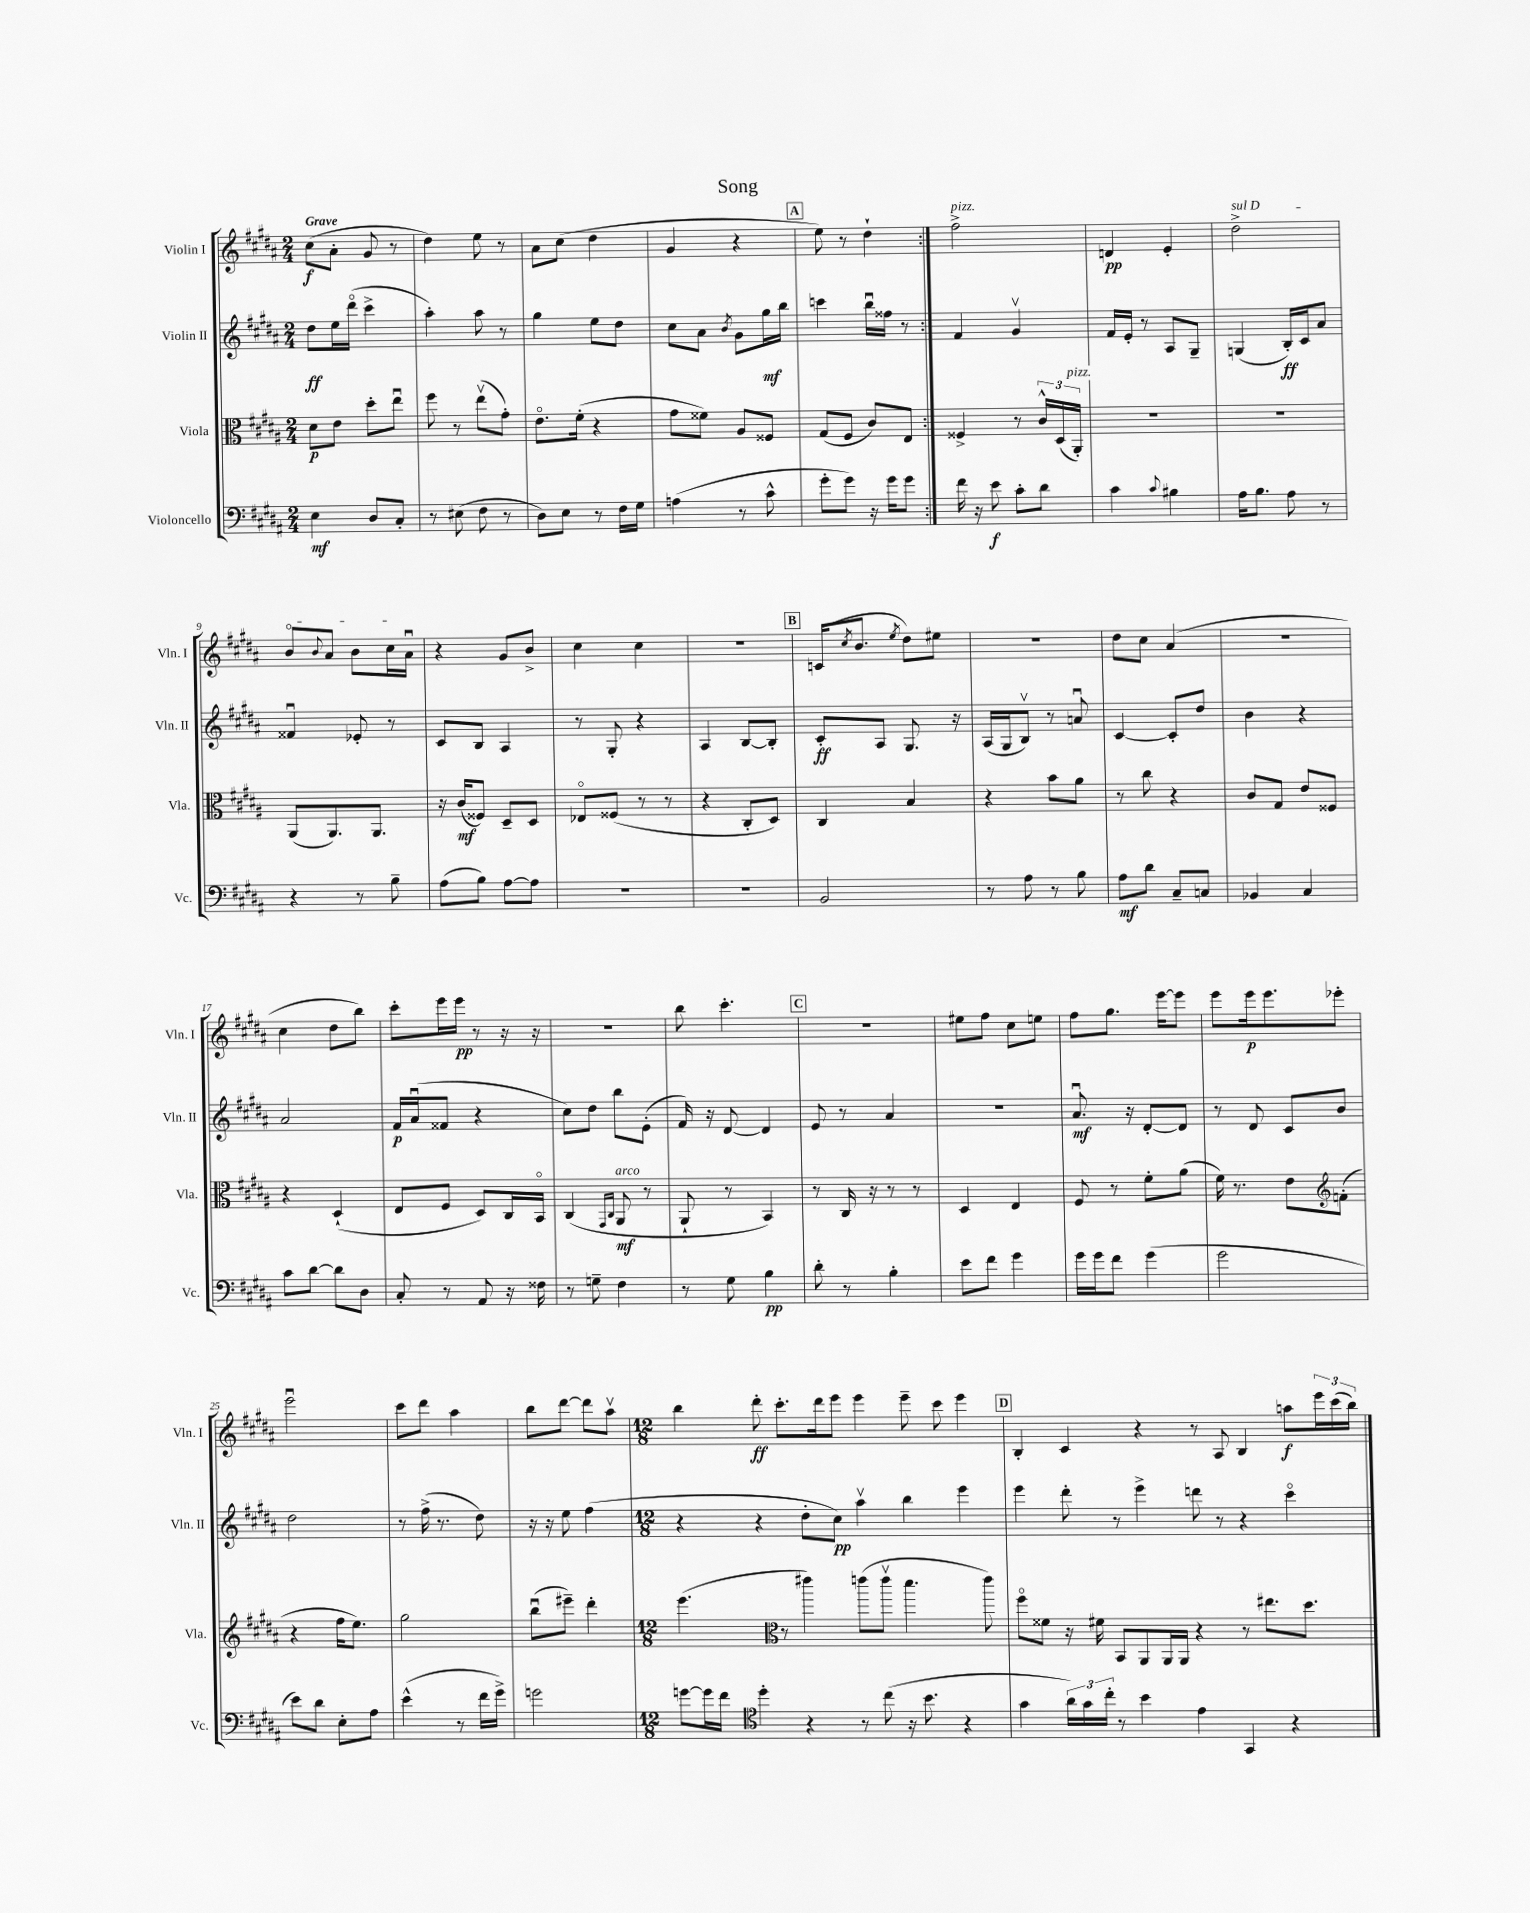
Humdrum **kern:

**kern	**dynam	**kern	**dynam	**kern	**dynam	**kern	**dynam
*part4	*part4	*part3	*part3	*part2	*part2	*part1	*part1
*staff4	*staff4	*staff3	*staff3	*staff2	*staff2	*staff1	*staff1
*I"Violoncello	*	*I"Viola	*	*I"Violin II	*	*I"Violin I	*
*I'Vc.	*	*I'Vla.	*	*I'Vln. II	*	*I'Vln. I	*
*clefF4	*	*clefC3	*	*clefG2	*	*clefG2	*
*k[f#c#g#d#a#]	*	*k[f#c#g#d#a#]	*	*k[f#c#g#d#a#]	*	*k[f#c#g#d#a#]	*
*M2/4	*	*M2/4	*	*M2/4	*	*M2/4	*
=1	=1	=1	=1	=1	=1	=1	=1
!	!	!	!	!	!	!LO:TX:a:B:t=Grave	!
4E\	mf	8d#\L	p	8dd#\L	ff	(8cc#\L	f
.	.	8e\J	.	16ee\L	.	8a#'\J	.
.	.	.	.	(16ddd#\JJ	.	.	.
8D#/L	.	8dd#'\L	.	4ccc#^\	.	8g#/	.
8C#'/J	.	8eeu\J	.	.	.	8r	.
=2	=2	=2	=2	=2	=2	=2	=2
8r	.	8ff#\	.	4aa#'\)	.	4dd#\)	.
(8E#X\	.	8r	.	.	.	.	.
8F#\	.	(8eev\L	.	8aa#\	.	8ee\	.
8r	.	8g#'\J)	.	8r	.	8r	.
=3	=3	=3	=3	=3	=3	=3	=3
8D#\L)	.	8.e\L	.	4gg#\	.	8a#\L	.
8E\J	.	.	.	.	.	(8cc#\J	.
.	.	(16f#'\Jk	.	.	.	.	.
8r	.	4r	.	8ee\L	.	4dd#\	.
16F#\LL	.	.	.	8dd#\J	.	.	.
16G#\JJ	.	.	.	.	.	.	.
=4	=4	=4	=4	=4	=4	=4	=4
(4An\	.	8g#\L	.	8cc#\L	.	4g#/	.
.	.	8f##X\J)	.	8a#\J	.	.	.
.	.	.	.	8qb/	.	.	.
8r	.	8A#/L	.	8g#\L	.	4r	.
8c#^^\	.	8F##X/J	.	16gg#\L	mf	.	.
.	.	.	.	16bb\JJ	.	.	.
!!LO:REH:place=s1:t=A
=5	=5	=5	=5	=5	=5	=5	=5
8g#'\L	.	(8G#/L	.	4cccn\	.	8ee\)	.
8g#\J)	.	8F#/J	.	.	.	8r	.
16r	.	8c#/L)	.	16bbu\LL	.	4dd#`\	.
16g#\KL	.	.	.	16ff##X\JJ	.	.	.
8g#\J	.	8E/J	.	8r	.	.	.
=6:|!	=6:|!	=6:|!	=6:|!	=6:|!	=6:|!	=6:|!	=6:|!
!	!	!	!	!	!	!LO:TX:a:i:t=pizz.	!
16f#\	.	4F##X^/	.	4f#/	.	2ff#^\	.
16r	.	.	.	.	.	.	.
8e\	f	.	.	.	.	.	.
8c#'\L	.	8r	.	4g#v/	.	.	.
8d#\J	.	24c#^^/LL	.	.	.	.	.
.	.	(24D#/	.	.	.	.	.
!	!	!LO:TX:a:i:t=pizz.	!	!	!	!	!
.	.	24AA#'/JJ)	.	.	.	.	.
=7	=7	=7	=7	=7	=7	=7	=7
4c#\	.	2r	.	16f#/LL	.	4dn/	pp
.	.	.	.	16e'/JJ	.	.	.
.	.	.	.	8r	.	.	.
8qqc#/	.	.	.	.	.	.	.
4B#X\	.	.	.	8A#/L	.	4e'/	.
.	.	.	.	8G#~/J	.	.	.
=8	=8	=8	=8	=8	=8	=8	=8
!	!	!	!	!	!	!LO:TX:a:i:t=sul D	!
16A#\KL	.	2r	.	(4Gn/	.	2dd#^\	.
8.B\J	.	.	.	.	.	.	.
8A#\	.	.	.	16B'/LL)	ff	.	.
.	.	.	.	16c#/J	.	.	.
8r	.	.	.	8a#/J	.	.	.
!!LO:LB:g=z
=9	=9	=9	=9	=9	=9	=9	=9
4r	.	(8AA#/L	.	4f##Xu/	.	8b/L	.
.	.	.	.	.	.	8qqb/	.
.	.	8.AA#/)	.	.	.	8a#/J	.
8r	.	.	.	8e-X'/	.	8b\L	.
.	.	8.AA#/J	.	.	.	.	.
8B~\	.	.	.	8r	.	16cc#\L	.
.	.	.	.	.	.	16a#u\JJ	.
=10	=10	=10	=10	=10	=10	=10	=10
(8A#\L	.	16r	.	8c#/L	.	4r	.
.	.	(16c#/KL	mf	.	.	.	.
8B\J)	.	8F##X/J)	.	8B/J	.	.	.
[8A#\L	.	8D#~/L	.	4A#/	.	8g#/L	.
8A#\J]	.	8D#/J	.	.	.	8b^/J	.
=11	=11	=11	=11	=11	=11	=11	=11
2r	.	8E-X/L	.	8r	.	4cc#\	.
.	.	(8F##X/J	.	8G#'/	.	.	.
.	.	8r	.	4r	.	4cc#\	.
.	.	8r	.	.	.	.	.
=12	=12	=12	=12	=12	=12	=12	=12
2r	.	4r	.	4A#/	.	2r	.
.	.	8C#'/L	.	[8B/L	.	.	.
.	.	8D#/J)	.	8B'/J]	.	.	.
!!LO:REH:place=s1:t=B
=13	=13	=13	=13	=13	=13	=13	=13
2BB/	.	4C#/	.	8c#'/L	ff	(16cn/KL	.
.	.	.	.	.	.	8qcc#/	.
.	.	.	.	.	.	8.b/J	.
.	.	.	.	8A#/J	.	.	.
.	.	.	.	.	.	8qee/	.
.	.	4B/	.	8.G#/	.	8dd#\L)	.
.	.	.	.	.	.	8ee#X\J	.
.	.	.	.	16r	.	.	.
=14	=14	=14	=14	=14	=14	=14	=14
8r	.	4r	.	(16A#/LL	.	2r	.
.	.	.	.	16G#/J	.	.	.
8A#\	.	.	.	8Bv/J)	.	.	.
8r	.	8b\L	.	8r	.	.	.
8B\	.	8a#\J	.	8anu/	.	.	.
=15	=15	=15	=15	=15	=15	=15	=15
8A#\L	mf	8r	.	[4c#/	.	8dd#\L	.
8d#\J	.	8cc#\	.	.	.	8cc#\J	.
8C#~/L	.	4r	.	8c#'/L]	.	(4a#/	.
8Cn/J	.	.	.	8dd#/J	.	.	.
=16	=16	=16	=16	=16	=16	=16	=16
4BB-X/	.	8c#/L	.	4b\	.	2r	.
.	.	8G#/J	.	.	.	.	.
4C#/	.	8e/L	.	4r	.	.	.
.	.	8F##X/J	.	.	.	.	.
!!LO:LB:g=z
=17	=17	=17	=17	=17	=17	=17	=17
8c#\L	.	4r	.	2a#/	.	4cc#\	.
[8d#\J	.	.	.	.	.	.	.
8d#\L]	.	(4D#`/	.	.	.	8dd#\L	.
8D#\J	.	.	.	.	.	8bb\J)	.
=18	=18	=18	=18	=18	=18	=18	=18
8C#'/	.	8E/L	.	16f#/LL	p	8ccc#'\L	.
.	.	.	.	(16a#u/J	.	.	.
8r	.	8F#/J	.	8f##X/J	.	16eee\L	.
.	.	.	.	.	.	16eee\JJ	pp
8AA#/	.	8D#/L)	.	4r	.	8r	.
16r	.	16C#/L	.	.	.	16r	.
16F##X\	.	16BB/JJ	.	.	.	16r	.
=19	=19	=19	=19	=19	=19	=19	=19
8r	.	(4C#/	.	8cc#\L)	.	2r	.
8Gn~\	.	.	.	8dd#\J	.	.	.
.	.	16qqGG#/LL	.	.	.	.	.
.	.	16qqC#/JJ	.	.	.	.	.
!	!	!LO:TX:a:i:t=arco	!	!	!	!	!
4F#\	.	8AA#/	mf	8bb\L	.	.	.
.	.	8r	.	(8e'\J	.	.	.
=20	=20	=20	=20	=20	=20	=20	=20
8r	.	8AA#`/	.	16f#/)	.	8bb\	.
.	.	.	.	16r	.	.	.
8G#\	.	8r	.	[8d#/	.	4.ccc#'\	.
4B\	pp	4BB/)	.	4d#/]	.	.	.
!!LO:REH:place=s1:t=C
=21	=21	=21	=21	=21	=21	=21	=21
8d#'\	.	8r	.	8e/	.	2r	.
8r	.	16C#/	.	8r	.	.	.
.	.	16r	.	.	.	.	.
4B'\	.	8r	.	4a#/	.	.	.
.	.	8r	.	.	.	.	.
=22	=22	=22	=22	=22	=22	=22	=22
8e\L	.	4D#/	.	2r	.	8ee#X\L	.
8f#\J	.	.	.	.	.	8ff#\J	.
4g#\	.	4E/	.	.	.	8cc#\L	.
.	.	.	.	.	.	8een\J	.
=23	=23	=23	=23	=23	=23	=23	=23
16g#\LL	.	8F#/	.	8.a#u/	mf	8ff#\L	.
16g#\J	.	.	.	.	.	.	.
8f#\J	.	8r	.	.	.	8.gg#\J	.
.	.	.	.	16r	.	.	.
(4g#\	.	8f#'\L	.	[8d#'/L	.	.	.
.	.	.	.	.	.	[16eee\KL	.
.	.	(8a#\J	.	8d#/J]	.	8eee\J]	.
=24	=24	=24	=24	=24	=24	=24	=24
2g#\	.	16f#\)	.	8r	.	8eee\L	.
.	.	8.r	.	.	.	.	.
.	.	.	.	8d#/	.	16eee\k	p
.	.	.	.	.	.	8.eee\	.
.	.	8e\L	.	8c#/L	.	.	.
.	.	(8fn'\J	.	8b/J	.	8eee-X'\J	.
!!LO:LB:g=z
=25	=25	=25	=25	=25	=25	=25	=25
*	*	*clefG2	*	*	*	*	*
8e\L)	.	4r	.	2dd#\	.	2eeeu\	.
8d#\J	.	.	.	.	.	.	.
8E'\L	.	16ff#\KL	.	.	.	.	.
.	.	8.ee\J)	.	.	.	.	.
8A#\J	.	.	.	.	.	.	.
=26	=26	=26	=26	=26	=26	=26	=26
(4e^^\	.	2gg#\	.	8r	.	8ccc#\L	.
.	.	.	.	(16ff#^\	.	8ddd#\J	.
.	.	.	.	8.r	.	.	.
8r	.	.	.	.	.	4aa#\	.
16f#\LL	.	.	.	8dd#\)	.	.	.
16g#^\JJ)	.	.	.	.	.	.	.
=27	=27	=27	=27	=27	=27	=27	=27
2gn\	.	(8bbu\L	.	16r	.	8bb\L	.
.	.	.	.	16r	.	.	.
.	.	8eee#X~\J)	.	8ee\	.	[8ddd#\J	.
.	.	4ddd#'\	.	(4ff#\	.	8ddd#\L]	.
.	.	.	.	.	.	8aa#v\J	.
=28	=28	=28	=28	=28	=28	=28	=28
*M12/8	*	*M12/8	*	*M12/8	*	*M12/8	*
[8gn\L	.	(4.eee\	.	4r	.	4bb\	.
16g\L]	.	.	.	.	.	.	.
16f#\JJ	.	.	.	.	.	.	.
*clefC4	*	*	*	*	*	*	*
4dd#'\	.	.	.	4r	.	8ddd#'\	ff
.	.	8r	.	.	.	8.ccc#'\L	.
4r	.	4eee#X\)	.	8dd#'\L	.	.	.
.	.	.	.	.	.	16ddd#\k	.
.	.	.	.	8cc#\J)	pp	8eee\J	.
8r	.	(8eeen\L	.	4aa#v\	.	4eee\	.
(8cc#\	.	8eeev\J	.	.	.	.	.
16r	.	4.ddd#\	.	4bb\	.	8eee~\	.
8.b\	.	.	.	.	.	.	.
.	.	.	.	.	.	8ccc#\	.
4r	.	.	.	4eee\	.	4eee\	.
.	.	8eee\)	.	.	.	.	.
!!LO:REH:place=s1:t=D
=29	=29	=29	=29	=29	=29	=29	=29
*	*	*clefC3	*	*	*	*	*
4g#\	.	8ff#\L	.	4eee\	.	4B'/	.
.	.	8f##X\J	.	.	.	.	.
24a#\LL)	.	16r	.	8ddd#'\	.	4c#/	.
24g#\	.	.	.	.	.	.	.
.	.	16f#X\	.	.	.	.	.
24cc#'\JJ	.	.	.	.	.	.	.
8r	.	8BB/L	.	8r	.	.	.
4b\	.	8AA#/	.	4eee^\	.	4r	.
.	.	16AA#/L	.	.	.	.	.
.	.	16AA#/JJ	.	.	.	.	.
4e\	.	4r	.	8dddn\	.	8r	.
.	.	.	.	8r	.	8A#/	.
4GG#/	.	8r	.	4r	.	4B/	.
.	.	8.ee#X\L	.	.	.	.	.
4r	.	.	.	4ccc#\	.	8aan\L	f
.	.	8.dd#\J	.	.	.	.	.
.	.	.	.	.	.	24eee\L	.
.	.	.	.	.	.	(24ccc#\	.
.	.	.	.	.	.	24bb\JJ)	.
==	==	==	==	==	==	==	==
*-	*-	*-	*-	*-	*-	*-	*-
